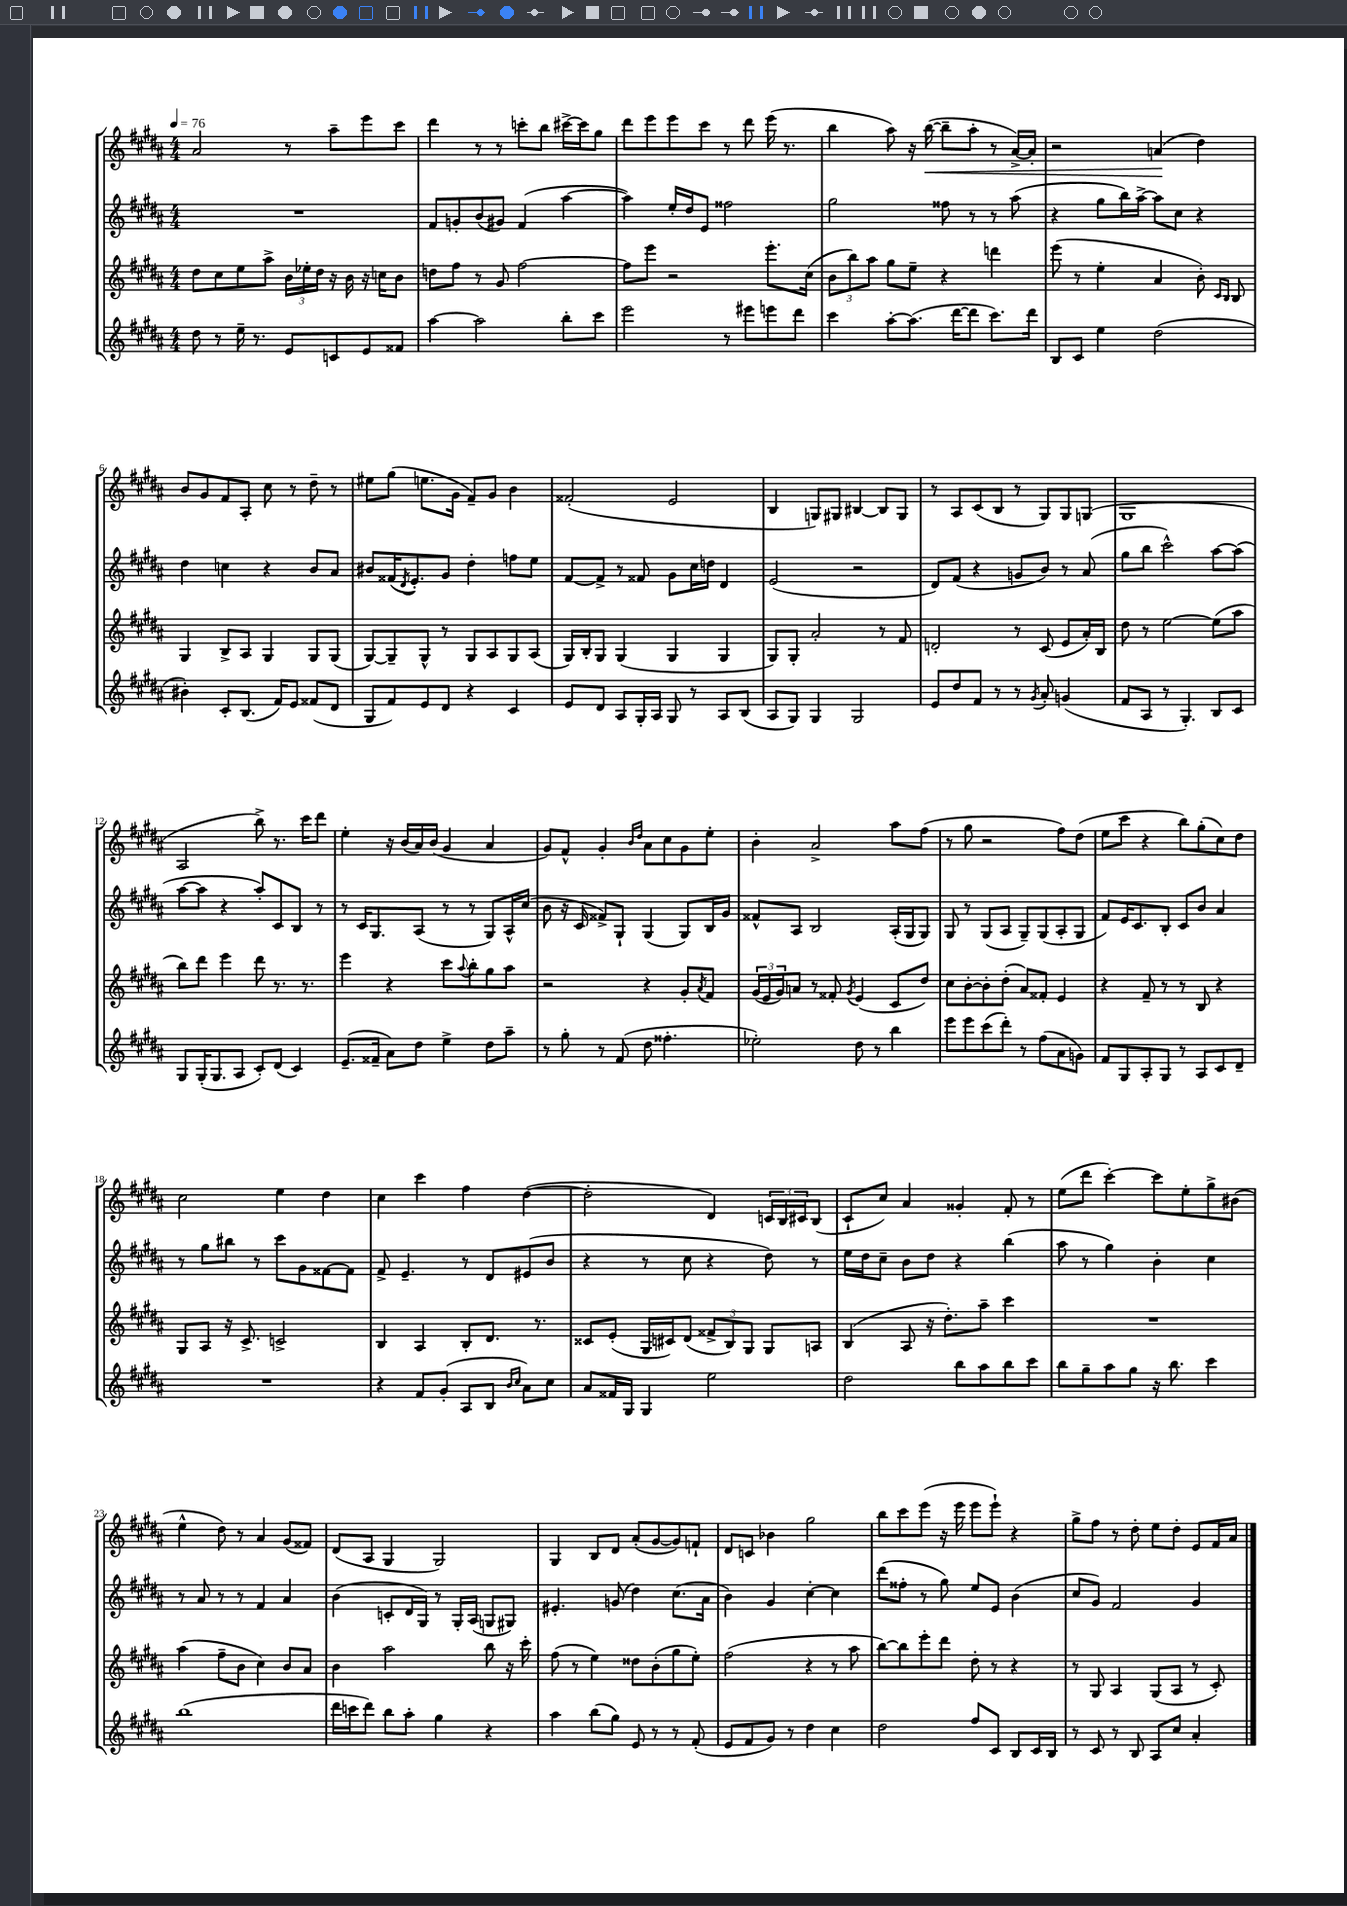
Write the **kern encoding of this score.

**kern	**kern	**kern	**kern	**dynam
*part4	*part3	*part2	*part1	*part1
*staff4	*staff3	*staff2	*staff1	*staff1
*clefG2	*clefG2	*clefG2	*clefG2	*
*k[f#c#g#d#a#]	*k[f#c#g#d#a#]	*k[f#c#g#d#a#]	*k[f#c#g#d#a#]	*
*M4/4	*M4/4	*M4/4	*M4/4	*
*MM76	*MM76	*MM76	*MM76	*
=1	=1	=1	=1	=1
8dd#\	8dd#\L	1r	2a#/	.
8r	8cc#\	.	.	.
16ee~\	8ee\	.	.	.
8.r	.	.	.	.
.	8aa#^\J	.	.	.
8e/L	24b\LL	.	8r	.
.	24ee-X'\	.	.	.
.	24dd#\JJ	.	.	.
8cn/	16r	.	8aa#~\L	.
.	16b\	.	.	.
8e/	16r	.	8eee\	.
.	16ccn\KL	.	.	.
8f##X/J	8b\J	.	8ccc#\J	.
=2	=2	=2	=2	=2
[4aa#\	8ddn\L	8f#/L	4ddd#\	.
.	8ff#\J	8gn'/	.	.
2aa#\]	8r	(8b/	8r	.
.	8g#/	8g#X/J)	8r	.
.	[2ff#\	(4f#/	8cccn'\L	.
.	.	.	8bb\J	.
8bb'\L	.	[4aa#\	[16ccc#X^\LL	.
.	.	.	16ccc#\J]	.
8ccc#\J	.	.	8gg#\J	.
=3	=3	=3	=3	=3
2eee\	8ff#\L]	4aa#\])	8ddd#\L	.
.	8eee\J	.	8eee\	.
.	2r	16ee'/LL	8eee\	.
.	.	16dd#/J	.	.
.	.	8e/J	8ccc#\J	.
8r	.	2ff##X\	8r	.
8eee#X\L	.	.	8ddd#\	.
8eeen\	8.eee'\L	.	(16eee\	.
.	.	.	8.r	.
8ddd#\J	.	.	.	.
.	(16cc#\Jk	.	.	.
=4	=4	=4	=4	=4
4ccc#\	12b\L	2gg#\	4bb\	.
.	12bb\)	.	.	.
.	12aa#\J	.	.	.
[8aa#'\L	8gg#\L	.	8aa#\)	.
(8.aa#\J]	8ee~\J	.	16r	.
!	!	!	!	!LO:HP:b
.	.	.	([16bb\	<
.	4r	8ff##X\	8bb~\L]	.
[16ddd#\KL	.	.	.	.
8ddd#\J]	.	8r	8aa#'\J	.
8.ccc#\L)	4dddn\	8r	8r	.
.	.	(8aa#\	[16a#^/LL)	.
16ddd#\Jk	.	.	16a#'/JJ]	.
=5	=5	=5	=5	=5
8B/L	(8eee\	4r	2r	.
8c#/J	8r	.	.	.
4ee\	4ee'\	8gg#\L	.	.
.	.	16bb\L)	.	.
.	.	[16aa#^\JJ	.	.
(2dd#\	4a#/	8aa#\L]	(4an/	.
.	.	8cc#\J	.	.
.	8b'\)	4r	4dd#\)	[
.	16qqc#/LL	.	.	.
.	16qqB/JJ	.	.	.
.	8B/	.	.	.
!!LO:LB:g=z
=6	=6	=6	=6	=6
4b#X'\)	4G#/	4dd#\	8b/L	.
.	.	.	8g#/	.
8c#'/L	8B^/L	4ccn\	8f#/	.
(8.B/J	8A#/J	.	8A#'/J	.
.	4G#/	4r	8cc#\	.
16f#/KL)	.	.	.	.
8e/J	.	.	8r	.
(8f##X/L	8G#/L	8b/L	8dd#~\	.
8d#/J	(8G#/J	8a#/J	8r	.
=7	=7	=7	=7	=7
8G#/L	[8G#/L)	8b#X/L	8ee#X\L	.
8f#/)	8G#~/]	(16f##X/K	(8gg#\J	.
.	.	8qd#/	.	.
.	.	8.e'/)	.	.
8e/	8G#^^/J	.	8.een\L	.
8d#/J	8r	8g#/J	.	.
.	.	.	16g#\Jk	.
4r	8G#/L	4dd#'\	8f#~/L)	.
.	8A#/	.	8g#/J	.
4c#/	8G#/	8ffn\L	4b\	.
.	(8A#/J	8ee\J	.	.
=8	=8	=8	=8	=8
8e/L	16G#/LL)	[8f#/L	(2f##X'/	.
.	16B'/J	.	.	.
8d#/J	8G#/J	8f#^/J]	.	.
8A#/L	(4G#/	8r	.	.
16G#'/L	.	8f##X/	.	.
16A#/JJ	.	.	.	.
8G#/	4G#/	8g#\L	2e/	.
8r	.	16cc#\L	.	.
.	.	16ddn\JJ	.	.
8A#/L	4G#/	4d#/	.	.
(8B/J	.	.	.	.
=9	=9	=9	=9	=9
8A#/L	8G#/L)	(2e/	4B/	.
8G#/J)	8G#'/J	.	.	.
4G#/	2a#'/	.	8Gn/L)	.
.	.	.	8G#X/J	.
2G#/	.	2r	[4B#X/	.
.	8r	.	8B#/L]	.
.	8f#/	.	8G#/J	.
=10	=10	=10	=10	=10
8e/L	2dn'/	8d#/L)	8r	.
8dd#/	.	(8f#/J	8A#/L	.
8f#/J	.	4r	(8c#/	.
8r	.	.	8B/J	.
8r	8r	8gn/L	8r	.
8qg#/	.	.	.	.
8a#'/	(8c#/	8b/J)	8G#/L)	.
(4gn/	8e/L	8r	8G#/	.
.	16a#'/L)	(8a#/	(8Gn/J	.
.	16B/JJ	.	.	.
=11	=11	=11	=11	=11
8f#/L	8dd#\	8gg#\L	1G#	.
8A#/J	8r	8bb\J	.	.
8r	[2ee\	2ccc#^^\)	.	.
4.G#'/)	.	.	.	.
8B/L	(8ee\L]	[8aa#\L	.	.
8c#/J	8aa#\J	(8aa#\J]	.	.
!!LO:LB:g=z
=12	=12	=12	=12	=12
8G#/L	8bb\L)	[8aa#\L	2A#/	.
(16G#'/K	8ddd#\J	8aa#\J]	.	.
8.G#/	.	.	.	.
.	4eee\	4r	.	.
8A#/J	.	.	.	.
8c#'/L)	8ddd#\	8aa#'/L)	8bb^\)	.
(8d#/J	8.r	8c#/	8.r	.
4c#/)	.	8B/J	.	.
.	8.r	.	16ccc#\KL	.
.	.	8r	8ddd#\J	.
=13	=13	=13	=13	=13
(8.e~/L	4eee\	8r	4ee'\	.
.	.	16c#/KL	.	.
16f##X~/Jk	.	8.G#/	.	.
8a#\L)	4r	.	16r	.
.	.	.	(16b/LL	.
8dd#\J	.	(8A#/J	16a#/)	.
.	.	.	(16b/JJ	.
4ee^\	8ccc#\L	8r	4g#/	.
.	8qqaa#/	.	.	.
.	8bb'\	8r	.	.
8dd#\L	8gg#\	8G#/L)	4a#/	.
8aa#~\J	8aa#\J	16A#^^/L	.	.
.	.	(16cc#/JJ	.	.
=14	=14	=14	=14	=14
8r	2r	8b\	8g#/L)	.
8gg#'\	.	16r	8f#^^/J	.
.	.	16c#/	.	.
8r	.	8f##X^/L)	4g#'/	.
(8f#/	.	8G#`/J	.	.
.	.	.	16qqb/LL	.
.	.	.	16qqdd#/JJ	.
8dd#\	4r	(4G#/	8a#\L	.
4.ff##X'\	.	.	8cc#\	.
.	8g#'/L	8G#/L)	8g#\	.
.	8qa#/	.	.	.
.	8f#/J	16B/L	8ee'\J	.
.	.	16g#/JJ	.	.
=15	=15	=15	=15	=15
2ee-X'\)	(24g#/LL	8f##X^^/L	4b'\	.
.	24e/	.	.	.
.	24g#/J)	.	.	.
.	8an/J	8A#/J	.	.
.	8r	2B/	2a#^/	.
.	8f##X'/	.	.	.
.	8qg#/	.	.	.
8dd#\	(4e/	.	.	.
8r	.	.	.	.
4bb\	8c#/L	(16A#'/LL	8aa#\L	.
.	.	16G#/J	.	.
.	8dd#/J)	8G#/J)	(8ff#\J	.
=16	=16	=16	=16	=16
8eee\L	8cc#\L	8G#/	8r	.
8eee\	[8b'\	8r	8gg#\	.
(8ccc#\	8b'\]	(8G#/L	2r	.
8ddd#'\J)	(8dd#'\J	8A#/J	.	.
8r	8a#/L)	8G#~/L)	.	.
(8ff#\L	8f##X'/J	(8G#/	.	.
8a#\	4e/	8A#'/	8ff#\L)	.
8gn\J)	.	8G#/J	(8dd#\J	.
=17	=17	=17	=17	=17
8f#/L	4r	8f#/L)	8ee\L	.
8G#/	.	16e/K	8ccc#\J	.
.	.	8.c#/	.	.
8A#'/	8f#~/	.	4r	.
8G#/J	8r	8B'/J	.	.
8r	8r	8c#/L	8bb\L)	.
8A#/L	8B/	8b/J	(8gg#'\	.
8c#/	4r	4a#/	8cc#\)	.
8d#~/J	.	.	8dd#\J	.
!!LO:LB:g=z
=18	=18	=18	=18	=18
1r	8G#/L	8r	2cc#\	.
.	8A#/J	8gg#\L	.	.
.	16r	8bb#X\J	.	.
.	8.c#^/	.	.	.
.	.	8r	.	.
.	2cn^/	8ccc#\L	4ee\	.
.	.	8g#\	.	.
.	.	[8f##X\	4dd#\	.
.	.	8f##\J]	.	.
=19	=19	=19	=19	=19
4r	4B/	8f#^/	4cc#\	.
.	.	4.e~/	.	.
8f#/L	4A#/	.	4ccc#\	.
(8g#'/J	.	.	.	.
8A#/L	8B'/L	8r	4ff#\	.
8B/J	8.d#/J	8d#/L	.	.
16qqb/LL	.	.	.	.
16qqcc#/JJ	.	.	.	.
8a#\L)	.	(8e#X/	([4dd#\	.
.	8.r	.	.	.
8cc#\J	.	8b/J	.	.
=20	=20	=20	=20	=20
8a#/L	8c##X/L	4r	2dd#'\]	.
16f##X/L	(8e'/J	.	.	.
16G#/JJ	.	.	.	.
4G#/	16G#/LL	8r	.	.
.	16c#X/J)	.	.	.
.	(8d#/J	8cc#\	.	.
2ee\	12f##X^/L	4r	4d#/)	.
.	12B/)	.	.	.
.	12G#/J	.	.	.
.	8G#/L	8dd#\)	24cn/LL	.
.	.	.	24B/	.
.	.	.	24c#X/J	.
.	8An/J	8r	(8B/J	.
=21	=21	=21	=21	=21
2dd#\	(4B/	16ee\LL	8c#`/L	.
.	.	16dd#\J	.	.
.	.	8cc#~\J	8cc#/J)	.
.	8A#/	8b\L	4a#/	.
.	16r	8dd#\J	.	.
.	8.dd#'\L)	.	.	.
8bb\L	.	4r	4g##X'/	.
8aa#\	8aa#~\J	.	.	.
8bb\	4ccc#\	(4bb\	8f#'/	.
8ccc#\J	.	.	8r	.
=22	=22	=22	=22	=22
8bb\L	1r	8aa#\	(8ee\L	.
8gg#~\	.	8r	8ddd#\J	.
8aa#\	.	4gg#\)	[4ccc#'\)	.
8gg#\J	.	.	.	.
16r	.	4b'\	8ccc#\L]	.
8.bb\	.	.	.	.
.	.	.	8ee'\	.
4ccc#\	.	4cc#\	8gg#^\	.
.	.	.	(8b#X\J	.
!!LO:LB:g=z
=23	=23	=23	=23	=23
(1bb	(4aa#\	8r	4ee^^\	.
.	.	8a#/	.	.
.	8ff#~\L	8r	8dd#\)	.
.	8b\J	8r	8r	.
.	4cc#\)	4f#/	4a#/	.
.	8b/L	4a#/	(8g#/L	.
.	8a#/J	.	8f##X/J)	.
=24	=24	=24	=24	=24
16ddd#\LL	4b\	(4b\	(8d#/L	.
16cccn\J	.	.	.	.
8ddd#\J)	.	.	8A#/J	.
8bb\L	2aa#\	8cn'/L	4G#/	.
8aa#'\J	.	16d#/L	.	.
.	.	16G#/JJ)	.	.
4gg#\	.	8r	2G#/)	.
.	.	16G#'/LL	.	.
.	.	(16A#/JJ	.	.
4r	8bb\	8Gn/L	.	.
.	16r	8G#X/J)	.	.
.	16ccc#'\	.	.	.
=25	=25	=25	=25	=25
4aa#\	(8ff#\	4.e#X'/	4G#/	.
.	8r	.	.	.
(8bb\L	4ee\)	.	8B/L	.
8gg#\J)	.	(8gn/	8d#/J	.
8e/	8dd##X\L	4dd#\)	(8a#'/L	.
8r	(8b'\	.	[8g#/	.
8r	8gg#\	(8.cc#\L	8g#/])	.
(8f#'/	8ee'\J)	.	8fn`/J	.
.	.	16a#\Jk	.	.
=26	=26	=26	=26	=26
8e/L	(2ff#\	4b\)	8d#/L	.
8f#/	.	.	8cn/J	.
8g#/J)	.	4g#/	4b-X\	.
8r	.	.	.	.
4dd#\	4r	[4cc#'\	2gg#\	.
4cc#\	8r	4cc#\]	.	.
.	8aa#\	.	.	.
=27	=27	=27	=27	=27
2dd#\	[8bb\L)	(8ddd#\L	8bb\L	.
.	8bb\]	8ff##X'\J	8ccc#\	.
.	8eee'\	8r	(8eee\J	.
.	8ddd#\J	8gg#\)	16r	.
.	.	.	16eee\	.
8ff#/L	8dd#'\	8ee/L	8eee\L	.
8c#/J	8r	8e/J	8eee`\J)	.
8B/L	4r	(4b\	4r	.
16c#/L	.	.	.	.
16B/JJ	.	.	.	.
=28	=28	=28	=28	=28
8r	8r	8cc#/L	8gg#^\L	.
8c#/	8G#/	8g#/J)	8ff#\J	.
8r	4A#/	2f#/	8r	.
8B/	.	.	8dd#'\	.
8A#/L	(8G#/L	.	8ee\L	.
8cc#/J	8A#/J	.	8dd#'\J	.
4a#'/	8r	4g#/	8e/L	.
.	8c#'/)	.	16f#/L	.
.	.	.	16a#/JJ	.
==	==	==	==	==
*-	*-	*-	*-	*-
